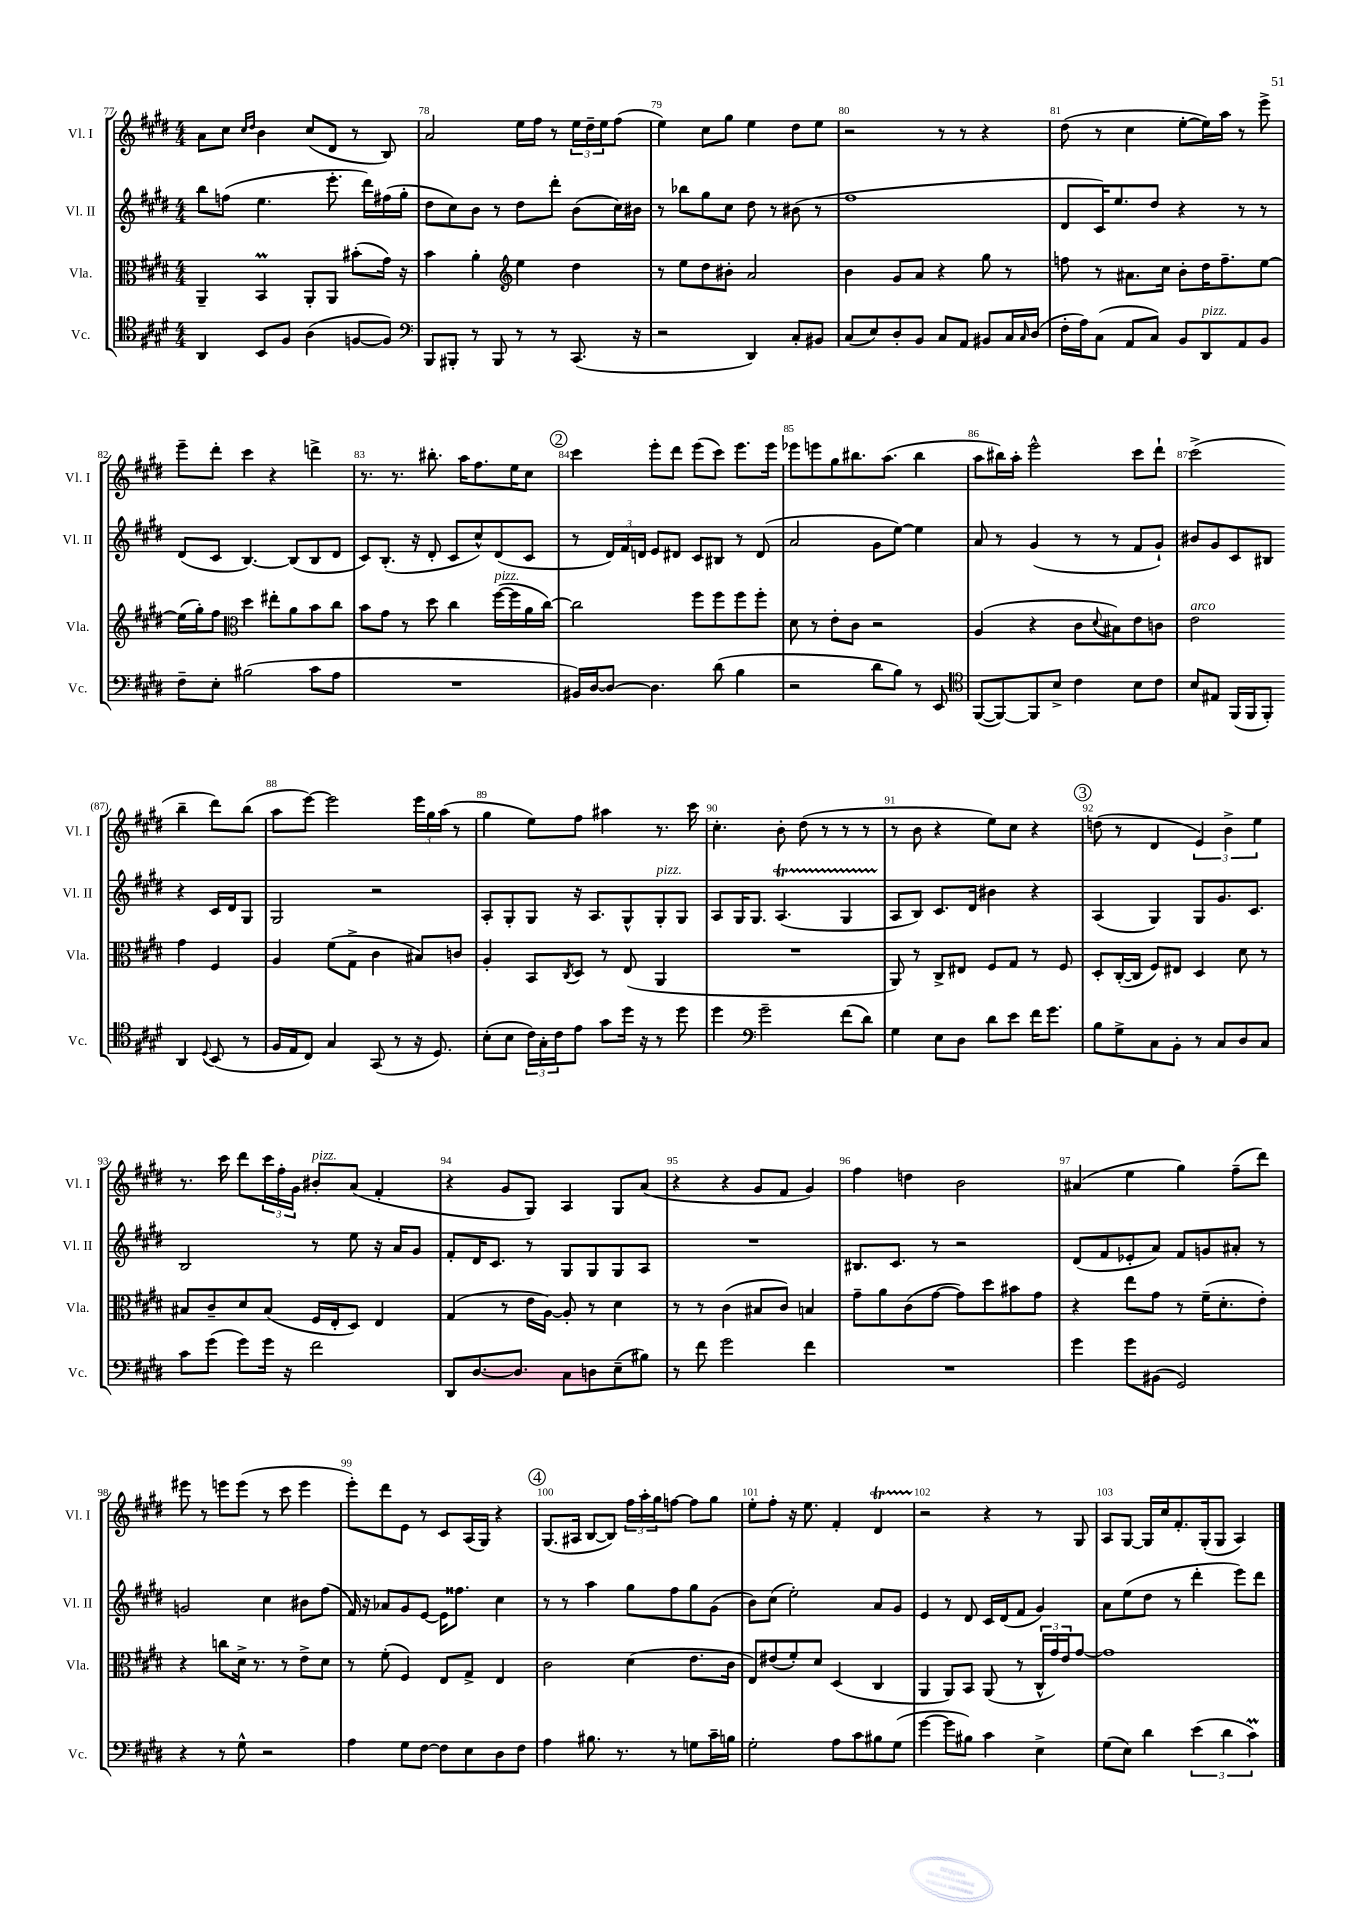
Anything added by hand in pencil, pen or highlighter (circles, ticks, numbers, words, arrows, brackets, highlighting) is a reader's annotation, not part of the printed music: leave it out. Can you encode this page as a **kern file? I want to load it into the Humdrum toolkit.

**kern	**kern	**kern	**kern
*part4	*part3	*part2	*part1
*staff4	*staff3	*staff2	*staff1
*I"Vc.	*I"Vla.	*I"Vl. II	*I"Vl. I
*I'Vc.	*I'Vla.	*I'Vl. II	*I'Vl. I
*clefC4	*clefC3	*clefG2	*clefG2
*k[f#c#g#d#]	*k[f#c#g#d#]	*k[f#c#g#d#]	*k[f#c#g#d#]
*M4/4	*M4/4	*M4/4	*M4/4
=77	=77	=77	=77
4AA/	4AA~/	8bb\L	8a\L
.	.	(8ffn\J	8cc#\J
.	.	.	16qqcc#/LL
.	.	.	16qqdd#/JJ
8BB/L	4BBM/	4.ee\	4b\
8F#/J	.	.	.
(4A\	8AA'/L	.	(8cc#/L
.	8AA/J	8.eee'\	8d#/J
[8Fn/L	(8b#X'\L	.	8r
.	.	16ddd#\LL)	.
8F/J])	16g#\Jk)	(16ff#X\	8B/)
.	16r	16gg#'\JJ	.
=78	=78	=78	=78
*clefF4	*	*	*
8BBB/L	4b\	8dd#\L	2a/
8BBB#X'/J	.	8cc#\)	.
8r	4a'\	8b\J	.
8BBB#/	.	8r	.
*	*clefG2	*	*
8r	4ee\	8dd#\L	16ee\LL
.	.	.	16ff#\JJ
8r	.	8ddd#'\J	8r
(8.CC#/	4dd#\	(8b\L	24ee\LL
.	.	.	24dd#~\
.	.	.	24ee\J
.	.	16cc#\L)	(8ff#\J
16r	.	16b#X\JJ	.
=79	=79	=79	=79
2r	8r	8r	4ee\)
.	8ee\L	8bb-X\L	.
.	8dd#\	8gg#\	8cc#\L
.	8b#X'\J	8cc#\J	8gg#\J
4DD#/)	2a/	8dd#\	4ee\
.	.	8r	.
8C#'/L	.	(8b#X\	8dd#\L
8BB#X/J	.	8r	8ee\J
=80	=80	=80	=80
(8C#/L	4b\	1ff#	2r
8E/)	.	.	.
8D#'/	8g#/L	.	.
8BB/J	8a/J	.	.
8C#/L	4r	.	8r
8AA/J	.	.	8r
8BB#X/L	8gg#\	.	4r
16C#/L	8r	.	.
16qqC#/	.	.	.
(16D#/JJ	.	.	.
=81	=81	=81	=81
16F#'\LL	8ffn\	8d#/L	(8dd#\
16A\J)	.	.	.
(8C#\J	8r	16c#/K)	8r
.	.	8.ee/	.
8AA/L	8.a#X\L	.	4cc#\
8C#/J)	.	8dd#/J	.
.	16cc#\Jk	.	.
8BB/L	8b'\L	4r	[8ee'\L
!LO:TX:a:i:t=pizz.	!	!	!
8DD#/	16dd#\K	.	16ee\L])
.	8.ff~\	.	16aa\JJ
8AA/	.	8r	8r
8BB/J	[8ee\J	8r	8eee^\
!!LO:LB:g=z
=82	=82	=82	=82
8F#~\L	(16ee\LL]	(8d#/L	8eee~\L
.	16gg#'\J)	.	.
8E'\J	8ff#\J	8c#/J	8ddd#'\J
*	*clefC3	*	*
(2B#X\	4dd#\	[4.B/)	4ccc#\
.	8ee#X'\L	.	4r
.	8a\	(8B/L]	.
8c#\L	8b\	8B/	4dddn^\
8A\J	8cc#\J	8d#/J	.
=83	=83	=83	=83
1r	8b\L	8c#/L)	8.r
.	8g#\J	(8.B'/J	.
.	.	.	8.r
.	8r	.	.
.	.	16r	.
.	8dd#\	8d#'/	8.bb#X'\
.	4cc#\	8c#/L	.
.	.	.	16aa\KL
.	.	8cc#^^/)	8.ff#\
!	!LO:TX:a:i:t=pizz.	!	!
.	([16ff#\LL	(8d#/	.
.	16ff#\]	.	16ee\K
.	16a\	8c#/J	8cc#\J
.	[16cc#\JJ)	.	.
!!LO:REH:place=s1:t=2
=84	=84	=84	=84
16BB#X/LL)	2cc#\]	8r	4ccc#\
[16D#/J	.	.	.
8D#/J_	.	24d#/LL)	.
.	.	24f#/	.
.	.	24dn/JJ	.
4.D#\]	.	8e/L	8eee'\L
.	.	8d#X/J	8ddd#\J
.	8ff#\L	8c#/L	(8eee\L
(8d#\	8ff#\	8B#X/J	8ccc#\J)
4B\	8ff#\	8r	8.eee\L
.	8ff#'\J	(8d#/	.
.	.	.	16eee\Jk
=85	=85	=85	=85
2r	8d#\	2a/	8eee-X\L
.	8r	.	8eeen\
.	8e'\L	.	8gg#\
.	8c#\J	.	8.bb#X\
8d#\L	2r	8g#\L	.
.	.	.	(8.aa\J
8B\J)	.	[8ee\J)	.
8r	.	4ee\]	4bb#\
8EE/	.	.	.
=86	=86	=86	=86
*clefC4	*	*	*
([8FF#/L	(4A/	8a/	8aa\L
8FF#/_)	.	8r	16bb#X\L)
.	.	.	16aa'\JJ
8FF#/]	4r	(4g#/	2eee^^\
8B^/J	.	.	.
4c#\	8c#\L	8r	.
.	8qqd#/	.	.
.	8B#X\)	8r	.
8B\L	8e\	8f#/L	8ccc#\L
8c#\J	8cn\J	8g#`/J)	8ddd#`\J
=87	=87	=87	=87
!	!LO:TX:a:i:t=arco	!	!
8B/L	2e\	8b#X/L	(2ccc#^\
8E#X/J	.	8g#/	.
(16FF#/LL	.	8c#/	.
16FF#/J	.	.	.
8FF#'/J)	.	8B#X/J	.
4AA/	4g#\	4r	4bb~\
8qqD#/	.	.	.
(8BB/	4F#/	16c#/LL	8ddd#\L)
.	.	16d#/J	.
8r	.	8G#/J	(8bb\J
!!LO:LB:g=z
=88	=88	=88	=88
16F#/LL	4A/	2G#/	8aa\L
16E/J	.	.	.
8C#/J)	.	.	[8eee\J)
4G#/	(8f#\L	.	2eee\]
.	8G#^\J	.	.
(8GG#/	4c#\	2r	.
8r	.	.	.
16r	8B#X/L)	.	24eee\LL
.	.	.	24gg#\
8.D#/)	.	.	.
.	.	.	(24aa\JJ
.	8cn/J	.	8r
=89	=89	=89	=89
(8B'\L	4A'/	8A'/L	4gg#\
8B\J	.	8G#'/	.
24c#\LL)	8BB/L	8G#/J	8ee\L)
24G#'\	.	.	.
24c#\J	.	.	.
.	8qC#/	.	.
8e\J	8D#/J	16r	8ff#\J
.	.	8.A/L	.
8g#\L	8r	.	4aa#X\
16dd#\Jk	(8E/	8G#^^/	.
16r	.	.	.
!	!	!LO:TX:a:i:t=pizz.	!
8r	4AA/	8G#'/	8.r
8dd#\	.	8G#/J	.
.	.	.	16ccc#\
=90	=90	=90	=90
4dd#\	1r	8A/L	4.cc#'\
.	.	16G#/K	.
.	.	8.G#/J	.
*clefF4	*	*	*
2g#~\	.	.	.
.	.	(4.AT/	8b'\
.	.	.	(8dd#\
.	.	.	8r
(8f#\L	.	4G#TTT/	8r
8d#\J)	.	.	8r
=91	=91	=91	=91
4G#\	8AA/)	8A/L	8r
.	8r	8B/J)	8b\
8E\L	8C#^/L	8.c#/L	4r
8D#\J	8E#X/J	.	.
.	.	16d#/Jk	.
8d#\L	8F#/L	4b#X\	8ee\L)
8e\J	8G#/J	.	8cc#\J
16f#\KL	8r	4r	4r
8.g#\J	.	.	.
.	8F#/	.	.
!!LO:REH:place=s1:t=3
=92	=92	=92	=92
8B\L	8D#'/L	(4A/	(8ddn\
8G#^\	([16C#'/L	.	8r
.	16C#/JJ]	.	.
8C#\	8F#/L)	4G#/)	4d#/
8BB'\J	8E#X/J	.	.
8r	4D#/	8G#/L	6e/)
8C#/L	.	8.g#/	.
.	.	.	6b^\
8D#/	8d#\	.	.
.	.	8.c#/J	.
.	.	.	6ee\
8C#/J	8r	.	.
!!LO:LB:g=z
=93	=93	=93	=93
8c#\L	8B#X/L	2B/	8.r
(8g#\J	8c#~/	.	.
.	.	.	16ccc#\
8g#\L)	8d#/	.	8ddd#\L
16g#\Jk	(8B#/J	.	24ccc#\L
.	.	.	24ff#'\
16r	.	.	.
.	.	.	24g#\JJ
!	!	!	!LO:TX:a:i:t=pizz.
2f#\	16F#/LL	8r	8b#X'/L
.	16E'/J	.	.
.	8D#/J)	8ee\	(8a/J
.	4E/	16r	4f#'/
.	.	16a/KL	.
.	.	8g#/J	.
=94	=94	=94	=94
8DD#/L	(4G#/	8f#'/L	4r
[8.D#/	.	16d#/K	.
.	.	8.c#/J	.
.	8r	.	8g#/L
8.D#/J]	.	.	.
.	16e\LL	8r	8G#/J)
.	[16A\JJ)	.	.
8C#\L	8A'/]	8G#/L	4A/
8Dn\	8r	8G#/	.
(8E~\	4d#\	8G#/	8G#/L
8B#X\J)	.	8A/J	(8a/J
=95	=95	=95	=95
8r	8r	1r	4r
8f#\	8r	.	.
2g#\	(4c#\	.	4r
.	8B#X/L	.	8g#/L
.	8c#/J)	.	8f#/J
4f#\	4Bn/	.	4g#/)
=96	=96	=96	=96
1r	8g#~\L	8.B#X/L	4ff#\
.	8a\	.	.
.	.	8.c#/J	.
.	(8c#\	.	4ddn\
.	[8g#\J	8r	.
.	8g#\L])	2r	2b\
.	8dd#\	.	.
.	8b#X\	.	.
.	8g#\J	.	.
=97	=97	=97	=97
4g#\	4r	(8d#/L	(4a#X/
.	.	8f#/	.
8g#\L	8ee\L	8e-X'/	4ee\
(8BB#X\J	8g#\J	8a/J)	.
2GG#/)	8r	8f#/L	4gg#\)
.	(16f#~\KL	8gn/	.
.	8.d#'\	.	.
.	.	8a#X'/J	(8ff#~\L
.	8e'\J)	8r	8ddd#\J)
!!LO:LB:g=z
=98	=98	=98	=98
4r	4r	2gn/	8eee#X\
.	.	.	8r
8r	8ccn\L	.	8eeen\L
8G#^^\	16d#^\Jk	.	(8eee\J
.	8.r	.	.
2r	.	4cc#\	8r
.	8r	.	8ccc#\
.	8e^\L	8b#X\L	4eee\
.	8d#\J	(8ff#\J	.
=99	=99	=99	=99
4A\	8r	16f#/)	8eee'\L)
.	.	16r	.
.	(8f#'\	8a-X/L	8ddd#\
8G#\L	4F#/)	8g#/	8e\J
[8F#\J	.	[8e/J	8r
8F#\L]	8E/L	16e\KL]	8c#/L
.	.	8.ff##X\J	.
8E\	8G#^/J	.	(16A/L
.	.	.	16G#/JJ)
8D#\	4E/	4cc#\	4r
8F#\J	.	.	.
!!LO:REH:place=s1:t=4
=100	=100	=100	=100
4A\	2c#\	8r	(8.G#/L
.	.	8r	.
.	.	.	16A#X/Jk
8.B#X\	.	4aa\	[8B/L
.	.	.	8B/J])
8.r	.	.	.
.	(4d#\	8gg#\L	24ff#\LL
.	.	.	24aa'\
.	.	.	24gg#\J
8r	.	8ff#\	[8ffn\J
8Gn\L	8.e\L	8gg#\	8ff\L]
16c#~\L	.	(8g#\J	8gg#\J
16Bn\JJ	16c#\Jk	.	.
=101	=101	=101	=101
2G#'\	8E/L)	8b\L)	8ee'\L
.	(8e#X/	(8cc#\J	8ff#'\J
.	8f#'/)	2ee'\)	16r
.	.	.	8.ee\
.	8d#/J	.	.
8A\L	(4D#/	.	4f#'/
8c#\	.	.	.
8B#X\	4C#/	8a/L	4d#t/
(8G#\J	.	8g#/J	.
=102	=102	=102	=102
[4g#\	4AA/	4e/	2r
8g#\L]	8AA/L)	8r	.
8B#X\J)	8BB/J	8d#/	.
4c#\	(8AA/	16c#/LL	4r
.	.	(16d#/J	.
.	8r	8f#/J	.
4E^\	24C#^^/LL	4g#/)	8r
.	24g#/)	.	.
.	24e/J	.	.
.	[8g#/J	.	8G#/
=103	=103	=103	=103
(8G#\L	1g#]	8a\L	8A/L
8E\J)	.	(8ee\	[8G#/J
4d#\	.	8dd#\J	16G#/LL]
.	.	.	16cc#/J
.	.	8r	8.f#'/
(6e\	.	4ddd#'\	.
.	.	.	(16G#'/k
.	.	.	8G#/J
6d#\	.	.	.
.	.	8eee\L)	4A/)
6c#M\)	.	.	.
.	.	8ddd#\J	.
==	==	==	==
*-	*-	*-	*-
